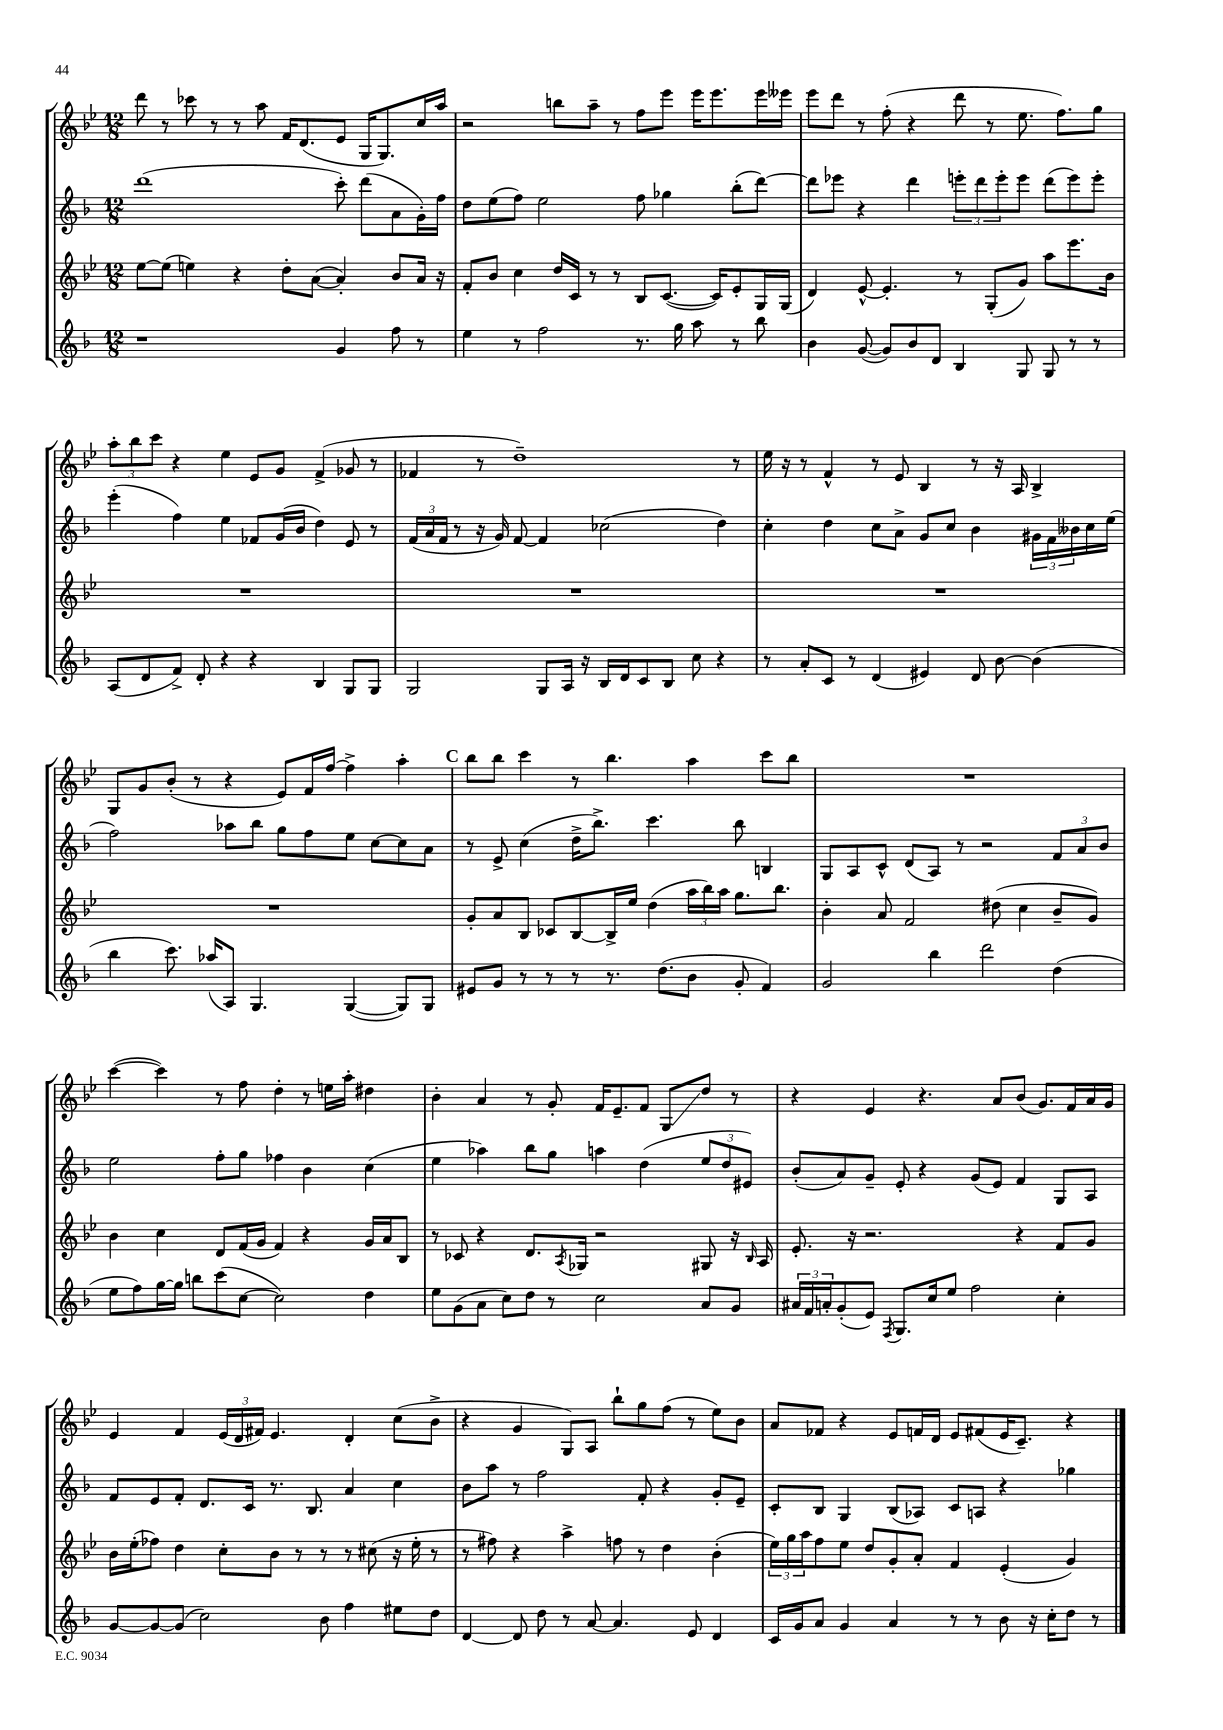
<<
\new StaffGroup <<
\new Staff = "s0" {
    \clef treble \key bes \major \numericTimeSignature \time 12/8
    d'''8 r8 ces'''8 r8 r8 a''8 f'16 d'8.( ees'8 g16 g8.) c''16 a''16 |
    r2 b''8 a''8-- r8 f''8 ees'''8 ees'''16 ees'''8. ees'''16 eeses'''16 |
    ees'''8 d'''8 r8 f''8-.( r4 d'''8 r8 ees''8. f''8.) g''8 |
    \tuplet 3/2 { a''8-. bes''8 c'''8 } r4 ees''4 ees'8 g'8 f'4->( ges'8 r8 |
    fes'4 r8 d''1--) r8 |
    ees''16 r16 r8 f'4-^ r8 ees'8 bes4 r8 r16 a16 bes4-> |
    g8 g'8 bes'8-.( r8 r4 ees'8) f'16 f''16~ f''4-> a''4-. |
    \mark \markup { \bold "C" } bes''8 bes''8 c'''4 r8 bes''4. a''4 c'''8 bes''8 |
    R1. |
    c'''4~( c'''4) r8 f''8 d''4-. r8 e''16 a''16-. dis''4 |
    bes'4-. a'4 r8 g'8-. f'16 ees'8.-- f'8 g8\glissando d''8 r8 |
    r4 ees'4 r4. a'8 bes'8( g'8.) f'16 a'16 g'16 |
    ees'4 f'4 \tuplet 3/2 { ees'16( d'16 fis'16) } ees'4. d'4-. c''8( bes'8-> |
    r4 g'4 g8) a8 bes''8-! g''8 f''8( r8 ees''8) bes'8 |
    a'8 fes'8 r4 ees'8 f'16 d'16 ees'8 fis'8( ees'16 c'8.--) r4 \bar "|." |
}
\new Staff = "s1" {
    \clef treble \key f \major \numericTimeSignature \time 12/8
    d'''1( c'''8-.) d'''8( a'8 g'16-.) f''16 |
    d''8 e''8( f''8) e''2 f''8 ges''4 bes''8-.( d'''8~) |
    d'''8 ees'''8 r4 d'''4 \tuplet 3/2 { e'''8-. d'''8 e'''8-. } e'''8 d'''8( e'''8) e'''8-. |
    e'''4-.( f''4) e''4 fes'8 g'16( bes'16 d''4) e'8 r8 |
    \tuplet 3/2 { f'16( a'16 f'16 } r8 r16 g'16) f'8~ f'4 ces''2( d''4) |
    c''4-. d''4 c''8 a'8-> g'8 c''8 bes'4 \tuplet 3/2 { gis'16 f'16 beses'16 } c''16 e''16( |
    f''2) aes''8 bes''8 g''8 f''8 e''8 c''8~ c''8 a'8 |
    \mark \markup { \bold "C" } r8 e'8-> c''4( d''16-> bes''8.->) c'''4. bes''8 b4 |
    g8 a8 c'8-^ d'8( a8) r8 r2 \tuplet 3/2 { f'8 a'8 bes'8 } |
    e''2 f''8-. g''8 fes''4 bes'4 c''4( |
    e''4 aes''4) bes''8 g''8 a''4 d''4( \tuplet 3/2 { e''8 d''8 eis'8) } |
    bes'8-.( a'8) g'8-- e'8-. r4 g'8( e'8) f'4 g8 a8 |
    f'8 e'8 f'8-. d'8. c'16 r8. bes8. a'4 c''4 |
    bes'8 a''8 r8 f''2 f'8-. r4 g'8-. e'8-- |
    c'8-. bes8 g4 bes8( aes8) c'8 a8 r4 ges''4 \bar "|." |
}
\new Staff = "s2" {
    \clef treble \key bes \major \numericTimeSignature \time 12/8
    ees''8~ ees''8( e''4) r4 d''8-. a'8~( a'4-.) bes'8 a'16 r16 |
    f'8-. bes'8 c''4 d''16 c'16 r8 r8 bes8 c'8.~( c'16) ees'8-. g16 g16( |
    d'4) ees'8~-^ ees'4.-. r8 g8-.( g'8) a''8 ees'''8. bes'16 |
    R1. |
    R1. |
    R1. |
    R1. |
    \mark \markup { \bold "C" } g'8-. a'8 bes8 ces'8 bes8~ bes16-> ees''16 d''4( \tuplet 3/2 { a''16 bes''16) a''16 } g''8. bes''8. |
    bes'4-. a'8 f'2 dis''8( c''4 bes'8-- g'8) |
    bes'4 c''4 d'8 f'16( g'16 f'4) r4 g'16 a'16 bes8 |
    r8 ces'8 r4 d'8. \acciaccatura { a8 } ges16 r2 gis8 r16 \grace { bes16 } a16 |
    ees'8.-. r16 r2. r4 f'8 g'8 |
    bes'16 ees''16-.( fes''8) d''4 c''8-. bes'8 r8 r8 r8 cis''8( r16 ees''16-. r8 |
    r8 fis''8) r4 a''4-> f''8 r8 d''4 bes'4-.( |
    \tuplet 3/2 { ees''16) g''16 a''16 } f''8 ees''8 d''8 g'8-. a'8-. f'4 ees'4-.( g'4) \bar "|." |
}
\new Staff = "s3" {
    \clef treble \key f \major \numericTimeSignature \time 12/8
    r1 g'4 f''8 r8 |
    e''4 r8 f''2 r8. g''16 a''8 r8 bes''8 |
    bes'4 g'8~( g'8) bes'8 d'8 bes4 g8 g8 r8 r8 |
    a8( d'8 f'8->) d'8-. r4 r4 bes4 g8 g8 |
    g2 g8 a16 r16 bes16 d'16 c'8 bes8 c''8 r4 |
    r8 a'8-. c'8 r8 d'4( eis'4) d'8 bes'8~ bes'4( |
    bes''4 c'''8.) aes''16( a8) g4. g4~( g8) g8 |
    \mark \markup { \bold "C" } eis'8 g'8 r8 r8 r8 r8. d''8.( bes'8 g'8-. f'4) |
    g'2 bes''4 d'''2 d''4( |
    e''8 f''8) g''16~ g''16 b''8 c'''8( c''8~ c''2) d''4 |
    e''8 g'8( a'8 c''8) d''8 r8 c''2 a'8 g'8 |
    \tuplet 3/2 { ais'16 f'16 a'16-. } g'8-.( e'8) \acciaccatura { f8 } g8. c''16 e''8 f''2 c''4-. |
    g'8~ g'8~ g'8( c''2) bes'8 f''4 eis''8 d''8 |
    d'4~ d'8 d''8 r8 a'8~ a'4. e'8 d'4 |
    c'16 g'16 a'8 g'4 a'4 r8 r8 bes'8 r16 c''16-. d''8 r8 \bar "|." |
}
>>
>>
\layout { \context { \Score \remove "Bar_number_engraver" } }
